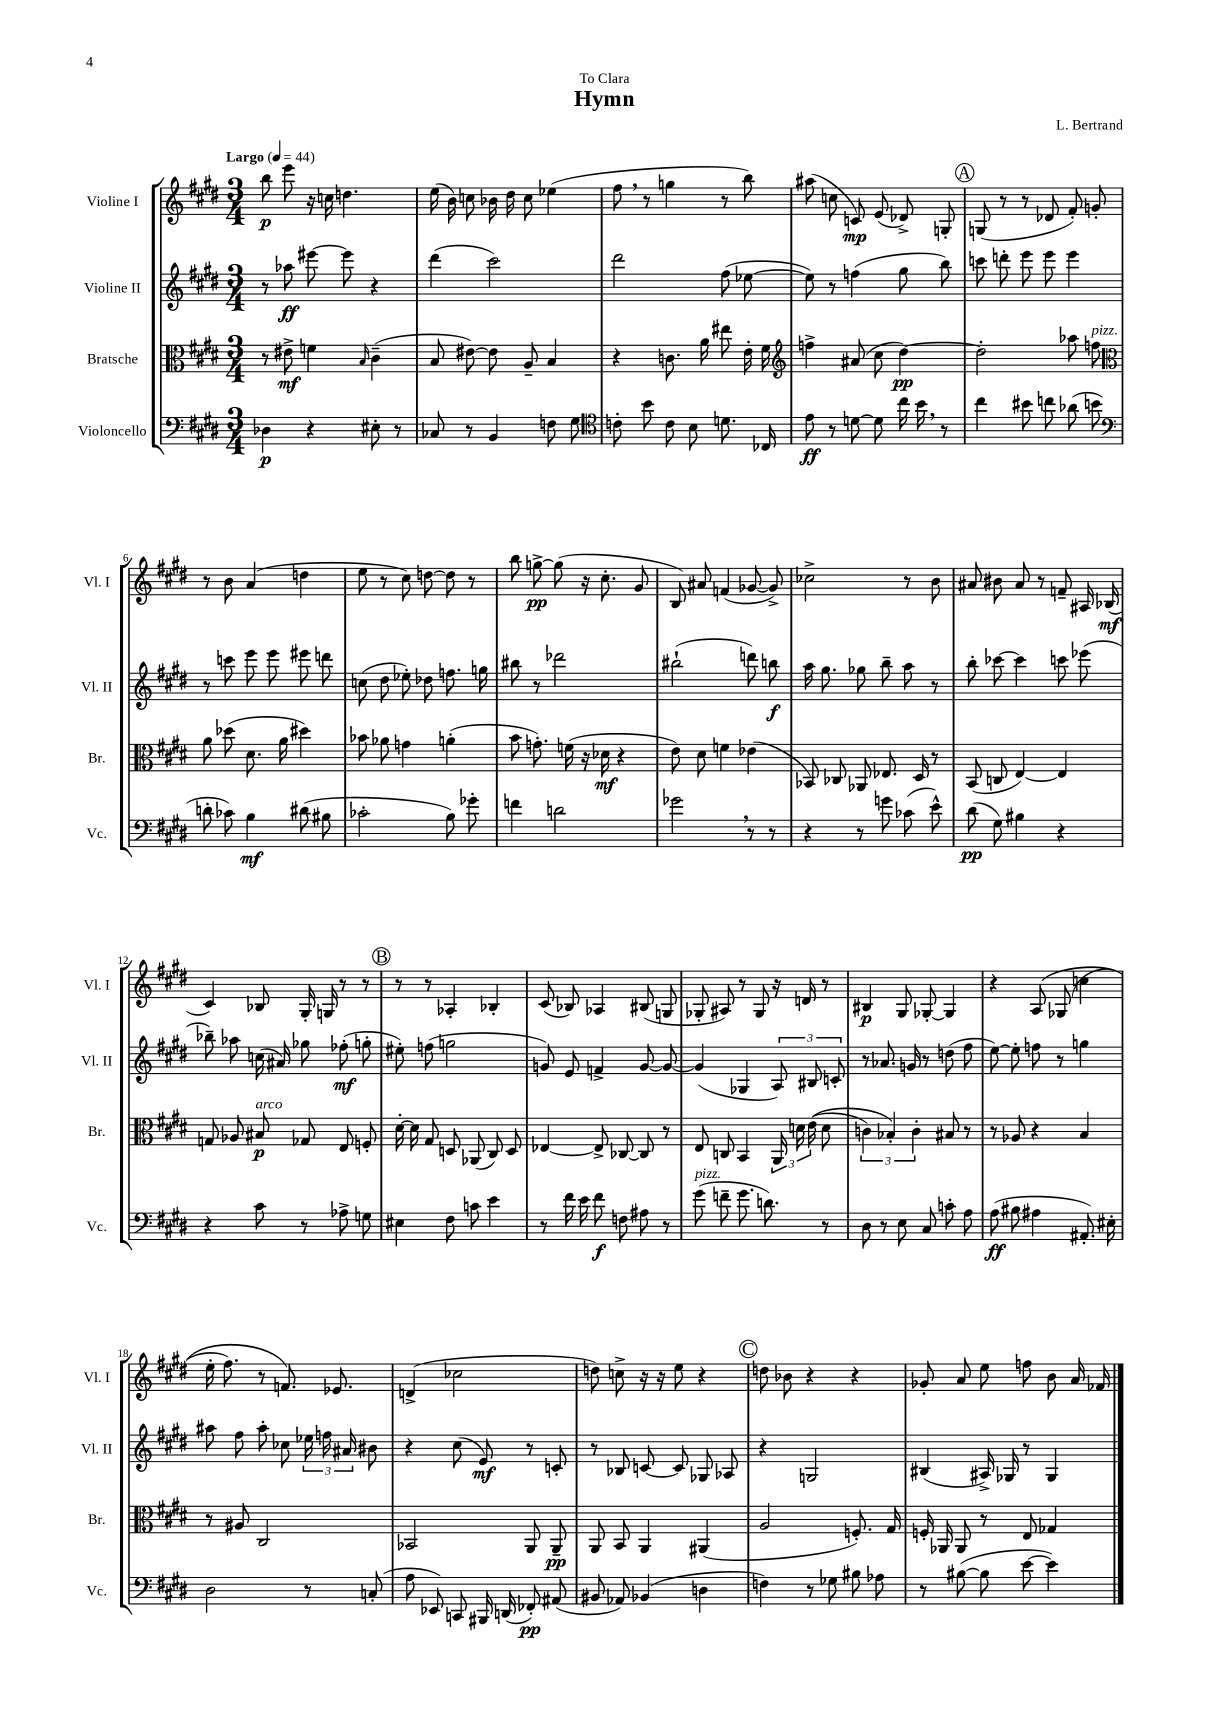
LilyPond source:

\header { title = "Hymn" composer = "L. Bertrand" dedication = "To Clara" }
<<
\new StaffGroup <<
\new Staff = "s0" \with { instrumentName = "Violine I" shortInstrumentName = "Vl. I" } {
    \clef treble \key e \major \numericTimeSignature \time 3/4 \tempo "Largo" 4 = 44
    \autoBeamOff b''8\p e'''8 r16 c''16 d''4. |
    e''16( b'16) c''8 bes'16 dis''16 c''8 ees''4( |
    fis''8 \breathe r8 g''4 r8 b''8) |
    ais''8( c''8 c'8\mp) e'8( des'8->) g8-. |
    \mark \markup { \circle "A" } g8( r8 r8 des'8 fis'8-.) g'8-. |
    r8 b'8 a'4( d''4 |
    e''8 r8 cis''8) d''8~ d''8 r8 |
    b''8 g''8~->\pp g''8( r16 cis''8.-. gis'8 |
    b8) ais'8 f'4( ges'8~ ges'8->) |
    ces''2-> r8 b'8 |
    ais'8 bis'8 ais'8 r8 f'8-- ais16 bes16\mf( |
    cis'4) bes8 gis16-. g16 r8 r8 |
    \mark \markup { \circle "B" } r8 r8 aes4-. bes4-. |
    cis'8( bes8) aes4 bis8( g8 |
    ges8-. ais8) r8 ges8 r16 d'16 r8 |
    bis4\p gis8 ges8~-. ges4 |
    r4 a8\( ges8( c''4 |
    e''16-. fis''8.) r8 f'8.\) ees'8. |
    d'4->( ces''2 |
    d''8) c''8-> r16 r16 e''8 r4 |
    \mark \markup { \circle "C" } d''8 bes'8 r4 r4 |
    ges'8-. a'8 e''8 f''8 b'8 a'16 fes'16 \bar "|." |
}
\new Staff = "s1" \with { instrumentName = "Violine II" shortInstrumentName = "Vl. II" } {
    \clef treble \key e \major \numericTimeSignature \time 3/4
    \autoBeamOff r8 aes''8\ff eis'''8~ eis'''8 r4 |
    dis'''4( cis'''2) |
    dis'''2 fis''8( ees''8~ |
    ees''8) r8 f''4( gis''8 b''8) |
    \mark \markup { \circle "A" } c'''8 d'''8-. e'''8 e'''8 e'''4 |
    r8 c'''8 e'''8 e'''8 eis'''8 d'''8 |
    c''8( dis''8 ees''8-.) des''8 f''8. g''16 |
    bis''8 r8 des'''2 |
    bis''2-!( d'''8) b''8\f |
    a''16 gis''8. ges''8 b''8-- a''8 r8 |
    b''8-. ces'''8~ ces'''4 c'''8 ees'''8( |
    bes''8--) aes''8 c''16( ais'16) ges''8 fes''8-.\mf( g''8-. |
    \mark \markup { \circle "B" } eis''8-.) f''8( g''2 |
    g'8) e'8 f'4-> g'8~ g'8~ |
    g'4( ges4 \tuplet 3/2 { a8) bis8 c'8-. } |
    r8 aes'8. g'16 r8 d''8( fis''8 |
    e''8~) e''8-. f''8 r8 g''4 |
    ais''8 fis''8 ais''8-. ces''8 \tuplet 3/2 { ees''16 f''16 ais'16 } bis'8 |
    r4 cis''8( e'8\mf) r8 c'8-. |
    r8 bes8 c'8~ c'8 ges8 aes8 |
    \mark \markup { \circle "C" } r4 g2 |
    bis4( ais16->) ges16 r8 ges4 \bar "|." |
}
\new Staff = "s2" \with { instrumentName = "Bratsche" shortInstrumentName = "Br." } {
    \clef alto \key e \major \numericTimeSignature \time 3/4
    \autoBeamOff r8 eis'8->\mf f'4 \grace { b16 } cis'4--( |
    b8 eis'8~) eis'8 a8-- b4 |
    r4 c'8. a'16 eis''8 e'16-. fis'16 |
    \clef treble f''4-> ais'8( cis''8 dis''4~\pp) |
    \mark \markup { \circle "A" } dis''2-. aes''8 f''8^\markup { \italic "pizz." } |
    \clef alto a'8 des''8( dis'8. a'16 dis''4) |
    bes'8 aes'8 g'4 a'4-.( |
    b'8 g'8.-.) f'16( r16 des'16\mf r4 |
    e'8) dis'8 f'4 ees'4( |
    bes,8) ces8 aes,8 ees8. dis16 r8 |
    b,8( c8 e4~) e4 |
    g8 aes8 bis8\p^\markup { \italic "arco" } ges8 e8 f8-. |
    \mark \markup { \circle "B" } dis'16~-. dis'16 gis8 d8 aes,8( cis8) d8 |
    ees4~ ees8-> ces8~ ces8 r8 |
    e8 c8 b,4 \tuplet 3/2 { a,16 d'16 e'16(\( } d'8 |
    \tuplet 3/2 { c'4) bes4-.\) c'4-. } bis8 r8 |
    r8 aes8 r4 b4 |
    r8 ais8 cis2 |
    bes,2 a,8 a,8--\pp |
    a,8 b,8 a,4 ais,4( |
    \mark \markup { \circle "C" } a2 f8.-.) gis16 |
    f16-. aes,16 aes,8 r8 e8 ges4 \bar "|." |
}
\new Staff = "s3" \with { instrumentName = "Violoncello" shortInstrumentName = "Vc." } {
    \clef bass \key e \major \numericTimeSignature \time 3/4
    \autoBeamOff des4\p r4 eis8-. r8 |
    ces8 r8 b,4 f8 gis8 |
    \clef tenor c'8-. b'8 c'8 b8 d'8. ces16 |
    e'8\ff r8 d'8~ d'8 cis''16 b'16 \breathe r8 |
    \mark \markup { \circle "A" } cis''4 bis'8 c''8 aes'8( b'8 |
    \clef bass d'8-. ces'8) b4\mf dis'8( bis8 |
    ces'2-. b8) ges'8-. |
    f'4 d'2 |
    ges'2 \breathe r8 r8 |
    r4 r8 g'8 ces'8( e'8-^) |
    dis'8\pp( gis8) bis4 r4 |
    r4 cis'8 r8 aes8-> g8 |
    \mark \markup { \circle "B" } eis4 fis8 c'8 e'4 |
    r8 fis'16 e'16 fis'8\f f8 ais8 r8 |
    gis'8^\markup { \italic "pizz." }( f'8-- gis'8. d'8.) r8 |
    dis8 r8 e8 cis8 c'8-. a8 |
    a8\ff( bis8 ais4 ais,8.-.) eis16-. |
    dis2 r8 c8-.( |
    a8 ees,8) c,8 bis,,16 d,16( fes,8-.\pp) ais,8( |
    bis,8 aes,8) bes,4( d4 |
    \mark \markup { \circle "C" } f4) r8 ges8 bis8 aes8 |
    r8 bis8~( bis8 e'8~ e'4) \bar "|." |
}
>>
>>
